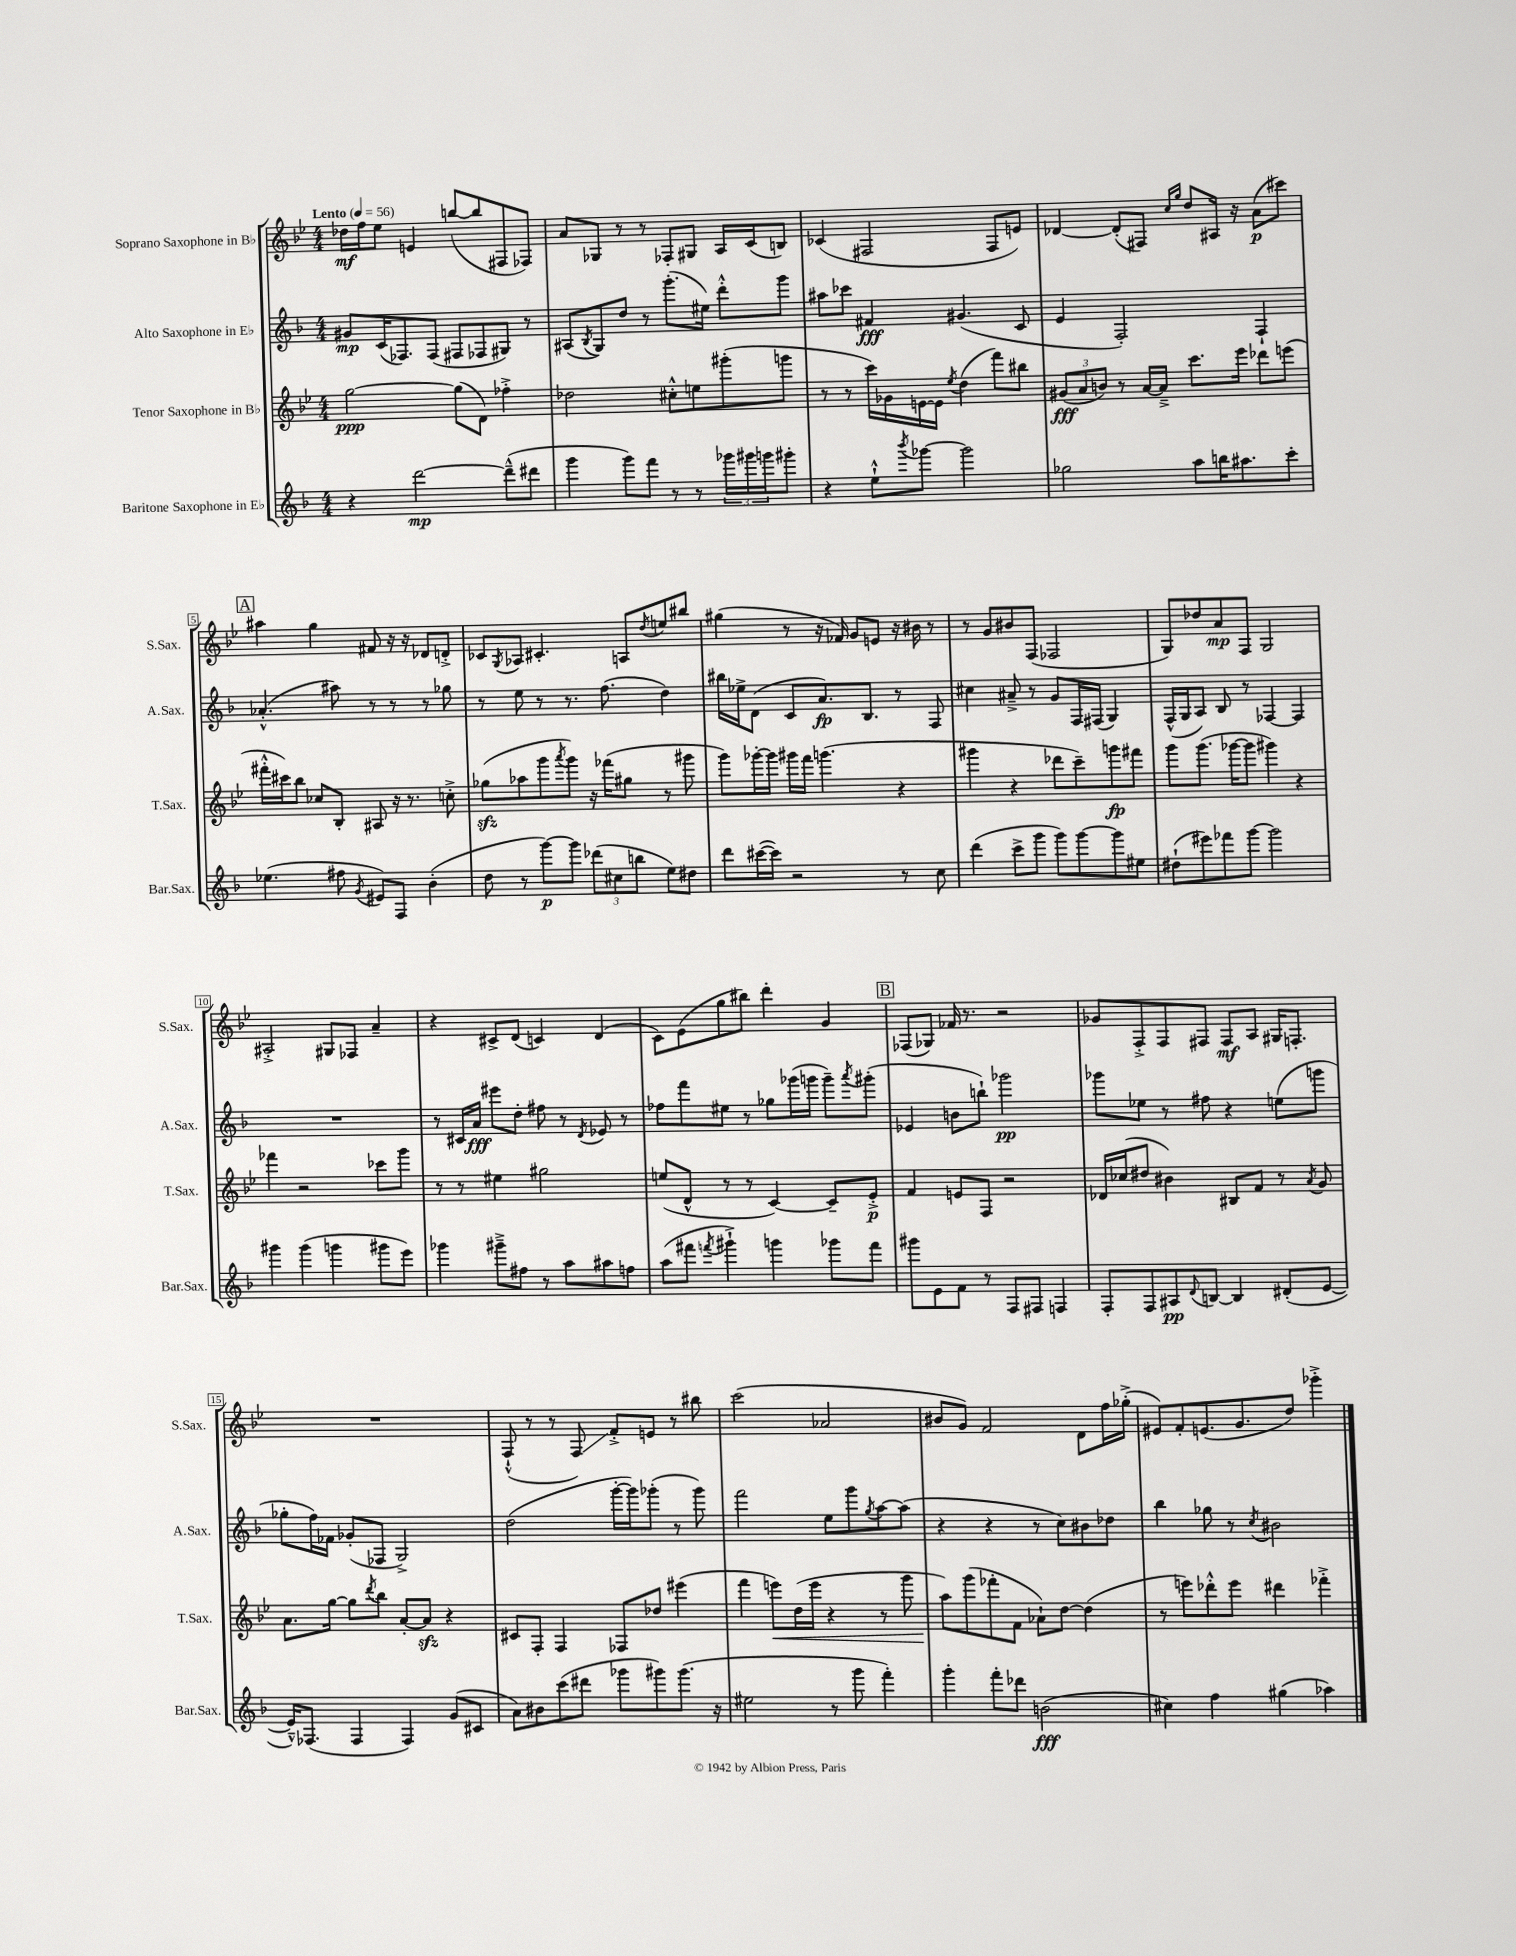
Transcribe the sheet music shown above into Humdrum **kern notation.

**kern	**kern	**kern	**kern
*staff4	*staff3	*staff2	*staff1
*clefG2	*clefG2	*clefG2	*clefG2
*k[b-]	*k[b-e-]	*k[b-]	*k[b-e-]
*M4/4	*M4/4	*M4/4	*M4/4
*MM56	*MM56	*MM56	*MM56
4r	[2gg	8g#	16dd-
.	.	.	16ff
.	.	(16c	8ee-
.	.	8.F-)	.
[2ddd	.	.	4e
.	.	(8F-	.
.	(8gg]	8F#	([8bb
.	8d)	8F-	8bb]
(8ddd~^^]	4ff-'^	8G#)	8F#
8ddd#	.	8r	8F-)
=	=	=	=
4ggg	2dd-	(8A#	8a
.	.	8qB-	.
.	.	8G)	8G-
8ggg)	.	8dd	8r
8fff	.	8r	8r
8r	8cc#'^^	(8.ggg'	8F-'
8r	8ee	.	8G#
.	.	16ee#)	.
24ggg-	(8ggg#'	8ddd'^^	16A
24ggg#	.	.	.
.	.	.	(16c
24ggg	.	.	.
8ggg#'	8ggg	8ggg	8B)
=	=	=	=
4r	8r	8aa#	(4c-
.	8r	8ccc-	.
8ee`^^	16ccc)	4f#	2F#
.	16g-	.	.
8qbbb-	.	.	.
[8ggg-	[16e	.	.
.	16e]	.	.
.	8qee-	.	.
2ggg-]	(4dd	(4.g#	.
.	8fff)	.	8F#
.	8bb#	8c	8e)
=	=	=	=
2gg-	(12g#	4e	[4d-
.	12a	.	.
.	12b)	.	.
.	8r	2F')	(8d-']
.	[16a	.	8F#)
.	16a~^]	.	.
.	.	.	16qqcc
.	.	.	16qqgg
8aa	8.ccc	.	8dd
16bb	.	.	16A#
8.aa#	16eee-	.	16r
.	8ddd-	4F`	(8a
8ccc'	(8eee	.	8ccc#)
=	=	=	=
(4.ee-	16fff#'^^	(4.a-'^^	4aa#
.	16ccc#)	.	.
.	8bb-	.	.
.	8cc-	.	4gg
8ff#	8B-'	8aa#)	.
8qg	.	.	.
8e#)	8A#	8r	8f#
8F	16r	8r	16r
.	8.r	.	16r
(4b-'	.	8r	8d-
.	8cc'^	8gg-	8d'^
=	=	=	=
8dd	(8gg-	8r	8c-
.	.	.	8qG
8r	8aa-	8ee	8A-
[8ggg)	8ggg	8r	4.c#'
.	8qaaa	.	.
8ggg]	8ggg)	8.r	.
(12ddd-	16r	.	.
.	(16fff-	(8.ff	.
12cc#	.	.	.
.	8gg#	.	8A
12bb	.	.	.
.	.	.	8qdd
8ee)	8r	4dd)	8ee
8dd#	8ggg#	.	8bb#
=	=	=	=
8ddd	8ggg)	16bb#	(4gg#
.	.	16ee-^	.
([16ccc#	[16ggg-'	(8d	.
16ccc#])	16ggg-]	.	.
2r	16ggg#	8c	8r
.	16fff	.	.
.	(4.ggg	8.a)	16r
.	.	.	16f-)
.	.	.	8g
.	.	8.B-	.
.	.	.	8e
8r	4r	8r	16r
.	.	.	16b#
8cc	.	8F	8r
=	=	=	=
(4ddd	4ggg#	4cc#	8r
.	.	.	8g
8ccc^	4r	8a#~^	8b#
8ggg	.	8r	(8F
8ggg)	8ddd-	8g	2F-
[8ggg	8ccc~)	16F	.
.	.	(16F#	.
8ggg]	8ggg	4G)	.
8ee#	8fff#	.	.
=	=	=	=
(8dd#`	8ggg	(16F^^	8G)
.	.	16G	.
8eee#)	(8.ggg	8A)	8dd-
8fff-	.	8B-	8a
.	[16ggg-	.	.
[8ggg	8ggg-]	8r	8F
2ggg]	4ggg#)	[4F-	2G
.	4r	4F-]	.
=	=	=	=
4ggg#	4fff-	1r	2A#'^
(4ggg#	2r	.	.
4ggg	.	.	8G#
.	.	.	8F-
8ggg#	8ccc-	.	4a~
8eee)	8ggg	.	.
=	=	=	=
4ggg-	8r	8r	4r
.	8r	16c#	.
.	.	16a	.
8ggg#~^	4ee#	8eee#	8c#^
8ff#	.	8dd'	(8d
8r	2gg#	8ff#	4c)
8aa	.	8r	.
.	.	8qd	.
8aa#	.	8e-	(4d
8ff	.	8r	.
=	=	=	=
(8aa	(8ee	8ff-	8c)
8fff#	8d^^	8fff	(8e-
8qfff	.	.	.
4ggg#`^)	8r	8ee#	8gg
.	8r	8r	8bb#)
4ggg	[4c)	8gg-	4ddd'
.	.	(16ggg-	.
.	.	16ggg	.
8ggg-	8c~]	8ggg~)	4g
.	.	8qaaa	.
8fff	8e-'^	(8ggg#'	.
=	=	=	=
8ggg#	4f	4e-	(8F-
8e	.	.	8G-)
8f	8e	8b	16f-
.	.	.	8.r
8r	8F	8bb`)	.
8F	2r	2ggg-	2r
8F#	.	.	.
4F	.	.	.
=	=	=	=
8F'	16d-	8ggg-	8g-
.	(16cc-	.	.
8F	8dd#	8ee-	8F'^
8A#	4b#)	8r	8F
8qqd	.	.	.
[8B	.	8ff#	8F#
4B]	8B#	4r	8F#
.	8f	.	8A
(8d#'	8r	(8ee	16G#
.	.	.	8.F'
.	8qa	.	.
[8e	8g	8ggg	.
=	=	=	=
16e~^^])	8.a	8gg-'	1r
(8.F-	.	.	.
.	.	16ff)	.
.	[16gg	16f-	.
4F-	8gg]	(8g-'	.
.	8qddd	.	.
.	8bb-	8F-	.
4F-)	[8a'	2G^)	.
.	8a]	.	.
(8g	4r	.	.
8c#	.	.	.
=	=	=	=
8a)	8c#	(2dd	(8F`^^
8b#	8F'	.	8r
(8ccc	4F	.	8r
8ddd#	.	.	8F)
8ggg-	8F-	[16ggg'	8f'^
.	.	16ggg])	.
8ggg#)	8dd-	(8ggg-'	8e
(8.ggg#	(4eee#	8r	8r
.	.	8ggg-)	8bb#
16r	.	.	.
=	=	=	=
2ee#	4fff	2fff	(2ccc
.	8eee)	.	.
.	(16dd	.	.
.	16eee	.	.
8r	4r	8ee	2a-
8ggg	.	8ggg	.
.	.	8qgg	.
4fff')	8r	[8aa	.
.	8ggg	(8aa]	.
=	=	=	=
4ggg'	8aa)	4r	8b#
.	(8ggg	.	8g)
8fff'	8fff-'	4r	2f
8ddd-	8f	.	.
(2b	8a-`)	8r	.
.	[8dd	8cc)	.
.	(4dd]	8b#	8d
.	.	8dd-	16ff
.	.	.	(16gg-'^
=	=	=	=
4cc#)	8r	4bb-	8e#)
.	8eee)	.	8f'
4ff	8ddd-'^^	8gg-	(8.e
.	8eee	8r	.
.	.	.	8.g
.	.	8qcc	.
(4gg#	4ddd#	2b#	.
.	.	.	8dd)
4aa-)	4fff-'^	.	4ggg-'^
==	==	==	==
*-	*-	*-	*-
